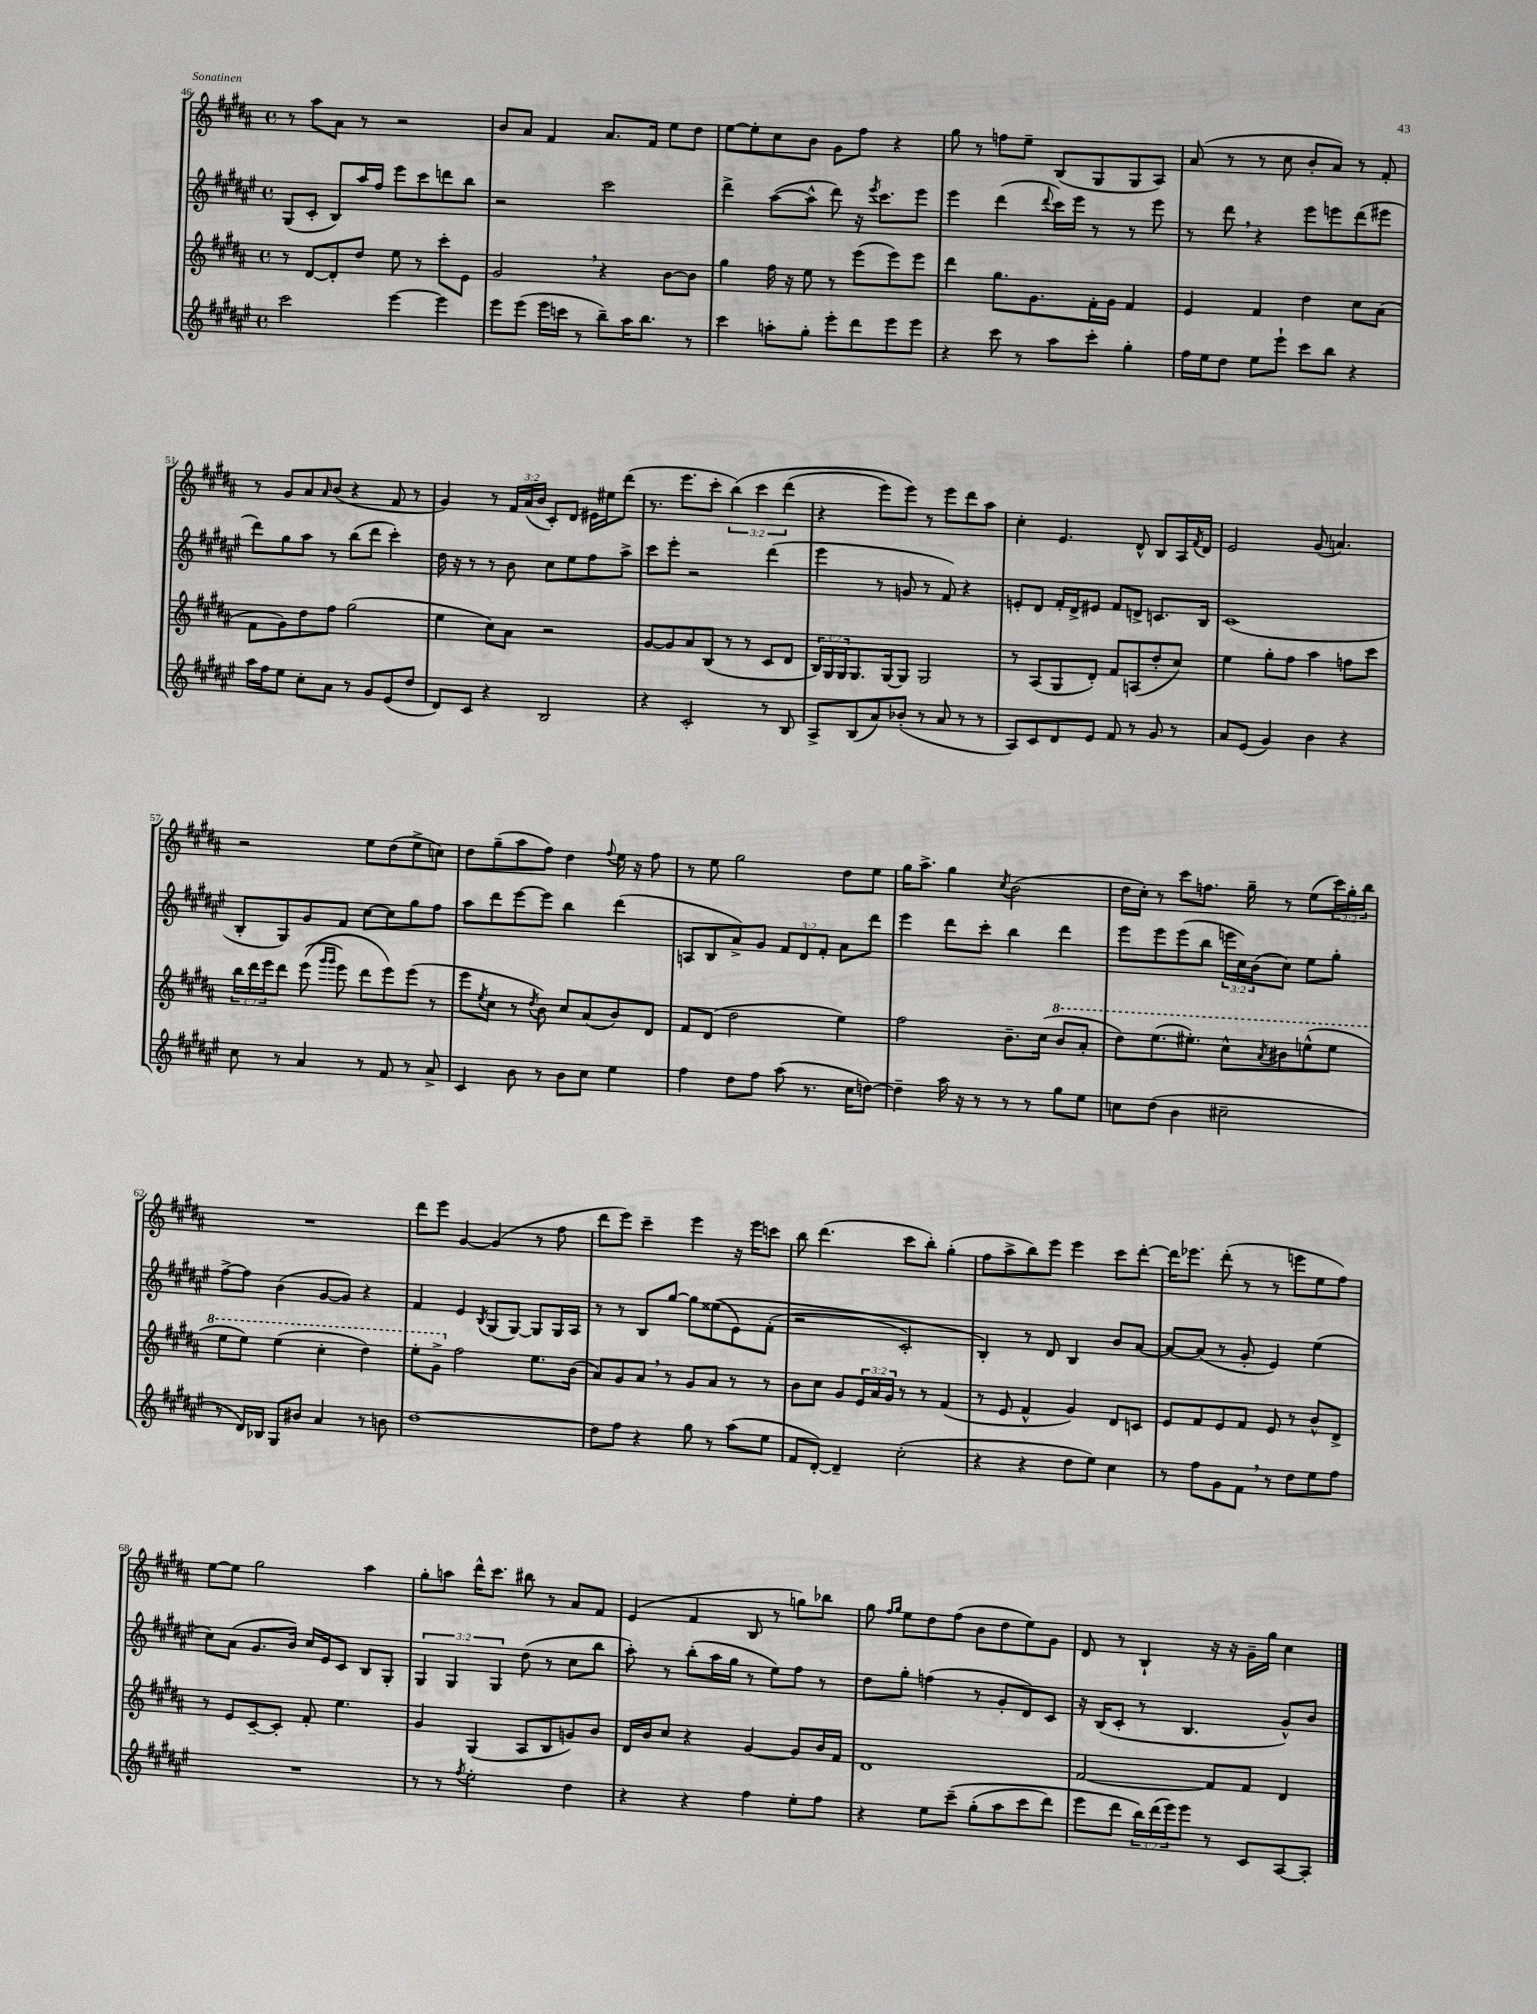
<<
\new StaffGroup <<
\new Staff = "s0" {
    \clef treble \key b \major \defaultTimeSignature \time 4/4 \override Staff.TupletNumber.text = #tuplet-number::calc-fraction-text
    r8 ais''8 ais'8 r8 r2 |
    b'8 ais'8 fis'4 ais'8. fis'16 e''8 dis''8 |
    e''8~ e''8-. cis''8 b'8 gis'8 fis''8 r4 |
    gis''8 r8 f''8 e''8-- b8( gis8 gis8 ais8) |
    ais'8( r8 r8 cis''8 b'8-. ais'8) r8 fis'8-. |
    r8 gis'8 ais'8 \grace { ais'16 } b'8( r4 fis'8 r8 |
    gis'4) r8 \tuplet 3/2 { fis'16 ais'16( b'16 } cis'8-.) dis'8 eis'16 eis''16 dis'''8( |
    r8. e'''8. cis'''8-. \tuplet 3/2 { b''4)\( cis'''4 dis'''4( } |
    r4 e'''8) e'''8\) r8 e'''8 dis'''8 ais''8 |
    cis''4-. e'4. dis'8-^ b8 ais16 \acciaccatura { fis'8 } dis'16 |
    e'2 gis'8( a'4.) |
    r2 e''8 dis''8( e''8-> c''8) |
    dis''8 gis''8--( ais''8 fis''8) dis''4 \appoggiatura { fis''8 } e''16 r16 fis''8 |
    r8 e''8 gis''2 dis''8 e''8 |
    gis''16 ais''8.-> gis''4 \acciaccatura { cis''8 } b'2( |
    dis''16 cis''16-.) r8 cis'''8 f''8. gis''16-- r8 e''8( \tuplet 3/2 { cis'''16) gis''16-. b''16 } |
    R1 |
    dis'''8 e'''8 gis'4~ gis'4( r8 fis''8 |
    dis'''8 e'''8) cis'''4-- e'''4 r16 e'''16 c'''8 |
    b''8 dis'''4.( cis'''8 b''8-.) gis''4-.( |
    fis''8 ais''8-> b''8) e'''8 e'''4 cis'''8 dis'''8~-. |
    dis'''16 ees'''8. dis'''8-.( r8 r8 e'''8 e''8 fis''8) |
    e''8~ e''8 gis''2 ais''4 |
    gis''8-. a''8 dis'''16-^ cis'''8. bis''8 r8 ais'8 fis'8 |
    e'4( fis'4 b8 r8 g''8) bes''8 |
    gis''8 \grace { fis''16 gis''16 } e''8 dis''8 fis''8( b'8 dis''8 e''8) gis'8 |
    dis'8 r8 b4-! r16 r16 gis'16-- gis''16 cis''4 \bar "|." |
}
\new Staff = "s1" {
    \clef treble \key fis \major \defaultTimeSignature \time 4/4 \override Staff.TupletNumber.text = #tuplet-number::calc-fraction-text
    gis8( cis'8-. b8) ais''16 fis''16 eis'''8 cis'''8 d'''8 b''8 |
    r2 cis'''2 |
    dis'''4-> ais''8~( ais''8-^ dis'''8) r16 \acciaccatura { eis'''8 } cis'''8. eis'''8 |
    eis'''4 dis'''4( \appoggiatura { dis'''8 } cis'''16) eis'''16 r8 r8 eis'''8 |
    r8 dis'''8 \breathe r4 eis'''8 e'''8 dis'''8( eis'''8 |
    dis'''8) gis''8 ais''8 r8 b''8( dis'''8 cis'''4-.) |
    dis''16 r16 r8 r8 b'8 cis''8 eis''8 fis''8 ais''8-> |
    cis'''8 eis'''8-. r2 dis'''4( |
    eis'''4 r8 g'8 r8 fis'8) r4 |
    e'8-. dis'8 fis'16-. dis'16-> eis'8 fis'8 d'8-> c'8. b16 |
    cis'1( |
    b8-. gis8) gis'8 fis'8 cis''8~ cis''8 gis''8 fis''8 |
    ais''8 dis'''8 eis'''8~ eis'''8 b''4 dis'''4( |
    a8 b8 ais'8->) gis'8 \tuplet 3/2 { fis'8 dis'8 fis'8-. } ais'8 dis'''8 |
    eis'''4 dis'''8 cis'''8-. b''4 dis'''4 |
    eis'''8 eis'''8 eis'''8( b''8 \tuplet 3/2 { e'''16 cis''16) b'16( } cis''8) eis''8 gis''8-. |
    fis''8~-> fis''8 b'4( gis'8~ gis'8) r4 |
    fis'4 eis'4 \acciaccatura { b8 } gis8( gis8~) gis8 gis16 ais16 |
    r8 r8 b8 gis''8~ gis''8 eisis''8(\( eis'8) fis'8-.( |
    r2 cis'2-.) |
    b4-.\) r8 dis'8 b4 b'8 ais'8~ |
    ais'8~ ais'8( r8 gis'8-. eis'4) eis''4( |
    cis''8) ais'8( gis'8. b'16) cis''16 eis'16 cis'8 b8 gis8-. |
    \tuplet 3/2 { gis4 gis4 gis4 } dis''8( r8 cis''8 b''8 |
    ais''8-.) r8 b''8-.( ais''16 gis''16 r8 eis''8) fis''8 r8 |
    dis''8 gis''8-. f''4( r8 gis'8-. dis'8) cis'8 |
    r16 b16( cis'8-. r8 b4. gis'8-^) b'8 \bar "|." |
}
\new Staff = "s2" {
    \clef treble \key b \major \defaultTimeSignature \time 4/4 \override Staff.TupletNumber.text = #tuplet-number::calc-fraction-text
    r8 dis'8~ dis'8-. dis''8 e''8 r8 cis'''8-. e'8 |
    gis'2 \breathe r4 b'8~ b'8 |
    gis''4 fis''16 r16 e''8 r8 e'''8( e'''8) e'''8 |
    dis'''4 gis''8. gis'8. fis'16-. gis'16 fis'4 |
    e'4 fis'4 dis''4 cis''8 ais'8( |
    fis'8 gis'8) dis''8 fis''8 gis''2( |
    e''4 cis''8) ais'8 r2 |
    gis'8~ gis'8 ais'8 b8( r8 r8 cis'8 dis'8 |
    \tuplet 3/2 { b16) gis16 gis16 } gis8. gis16~ gis8 gis2 |
    r8 ais8( gis8 dis'8-.) fis'8 a8( dis''8-. cis''8) |
    e''4 gis''8-. fis''8 ais''4 f''8 cis'''8 |
    \tuplet 3/2 { b''16 dis'''16 e'''16 } dis'''8 e'''8(\( \grace { gis'''16 gis'''16 } e'''8) dis'''8 e'''8\) e'''8( r8 |
    e'''8 \acciaccatura { e''8 } cis''8 r8 \acciaccatura { dis''8 } b'8) cis''8 ais'8( b'8) dis'8 |
    fis'8 dis'8( dis''2 e''4) |
    fis''2 b'8.-- cis''16( \ottava #1 b''8 ais''8-. |
    dis'''8) e'''8.( eis'''8.-.) cis'''8-^ \acciaccatura { ais''8 } bis''8 e'''8-^( e'''8 |
    e'''8 e'''8) e'''4( cis'''4-. dis'''4) |
    e'''8-. gis''8-> \ottava #0 fis''2 e''8. b'16( |
    ais'8) gis'8 ais'8 \breathe r8 gis'8 ais'8 r8 r8 |
    b'8 cis''8 gis'8 \tuplet 3/2 { e'16 ais'16 gis'16 } r8 r8 fis'4( |
    r8 e'8 fis'4-^ gis'4) dis'8 c'8 |
    e'8 fis'8 e'8 fis'8 e'8 r8 b'8-^ dis'8-> |
    r8 e'8 cis'8~-- cis'8-. fis'8-. e''4. |
    gis'4 gis4( ais8 b8 g'8) b'8 |
    dis'16 b'16 cis''8 r4 gis'4~ gis'8 b'16 fis'16 |
    dis'1 |
    fis'2~ fis'8 fis'8 dis'4 \bar "|." |
}
\new Staff = "s3" {
    \clef treble \key fis \major \defaultTimeSignature \time 4/4 \override Staff.TupletNumber.text = #tuplet-number::calc-fraction-text
    cis'''2 eis'''4~ eis'''4 |
    eis'''8 eis'''8( eis'''16 c'''16 r8 b''8--) ais''16 b''8. r8 |
    cis'''4 a''8-. gis''8-. eis'''8-. dis'''8 eis'''8 eis'''8 |
    r4 cis'''8 r8 ais''8 cis'''8-. gis''4-. |
    fis''16 eis''16 dis''8 eis''8 eis'''8-! cis'''8 b''8 r4 |
    ais''16 fis''16 eis''8 cis''8-. ais'8 r8 gis'8 eis'8( dis''8 |
    dis'8) cis'8 r4 b2 |
    r4 cis'2-. r8 b8 |
    ais8-> b8( ais'8) bes'8-.( r8 ais'8 r8 r8 |
    ais8) cis'8 dis'8 eis'8 fis'8 r8 gis'8 r8 |
    ais'8 eis'8( gis'4) b'4 r4 |
    cis''8 r8 ais'4 r8 fis'8 r8 ais'8-> |
    cis'4 b'8 r8 b'8 cis''8 eis''4 |
    fis''4 dis''8 fis''8 ais''8( r8. cis''16 d''8~) |
    d''4-- ais''16 r16 r8 r8 r8 gis''8 eis''8 |
    c''8 dis''8( b'4 cis''2-- |
    r8 dis'16) bes16 gis8 bis'8 ais'4 r8 b'8 |
    dis''1~ |
    dis''8 fis''8 r4 gis''8 r8 ais''8( eis''8 |
    fis'8 dis'8~-.) dis'4-- cis''2-.( |
    r4 r4 dis''8 eis''8) cis''4 |
    r8 fis''8 gis'8 fis'8 \breathe r8 dis''8 eis''8 fis''8 |
    R1 |
    r8 r8 \acciaccatura { fis''8 } eis''2-. dis''4 |
    r4 r4 fis''4 eis''8-. fis''8 |
    r4 eis''8 cis'''8--\( gis''8-.( ais''8 cis'''8 dis'''8) |
    eis'''8 dis'''8 \tuplet 3/2 { b''16\) dis'''16( eis'''16) } eis'''8 r8 cis'8 ais8~ ais8-. \bar "|." |
}
>>
>>
\layout { \context { \Score currentBarNumber = #46 } }
